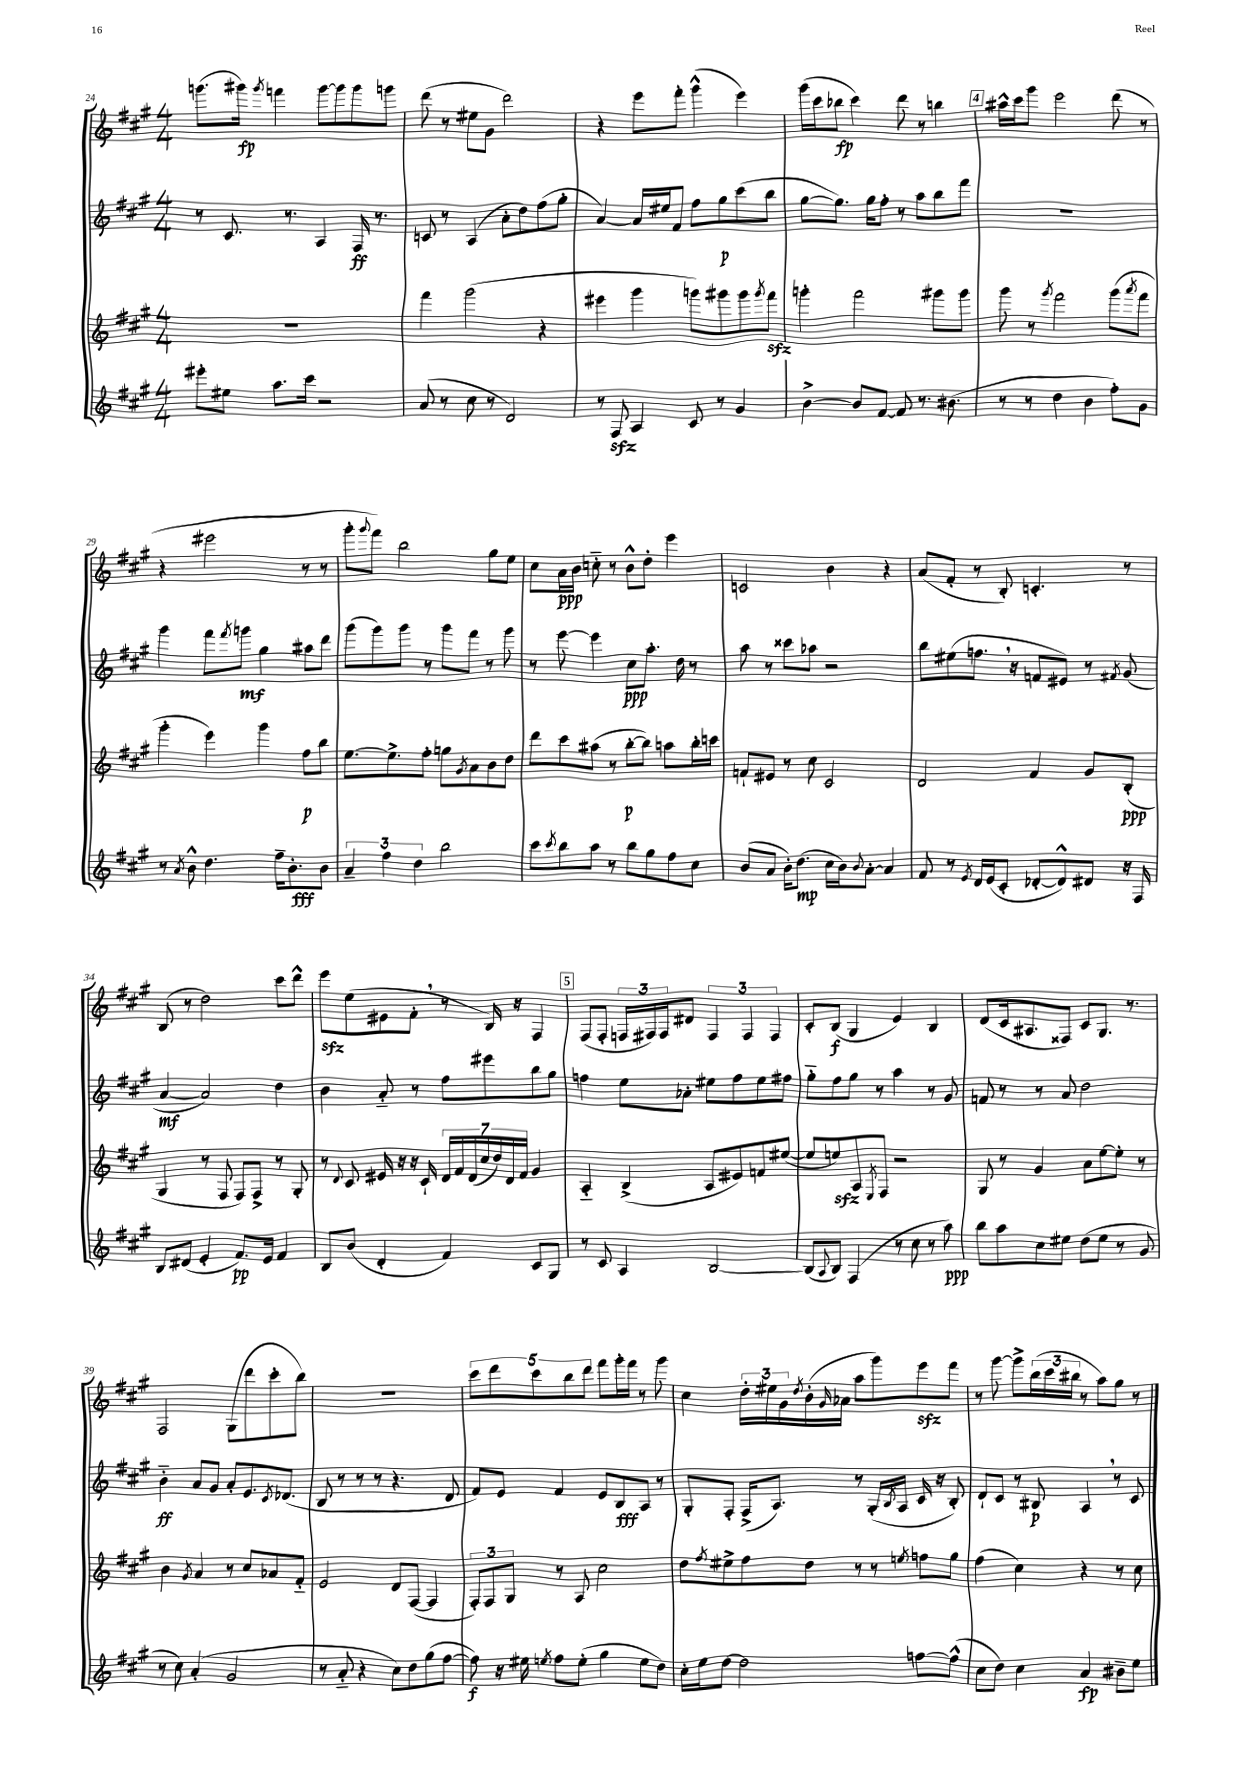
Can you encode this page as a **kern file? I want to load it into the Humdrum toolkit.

**kern	**kern	**kern	**kern
*staff4	*staff3	*staff2	*staff1
*clefG2	*clefG2	*clefG2	*clefG2
*k[f#c#g#]	*k[f#c#g#]	*k[f#c#g#]	*k[f#c#g#]
*M4/4	*M4/4	*M4/4	*M4/4
8eee#'	1r	8r	(8.ggg
8ee#	.	8.c#	.
.	.	.	16ggg#)
.	.	.	8qggg#
8.aa	.	.	4fff
.	.	8.r	.
16ccc#	.	.	.
2r	.	4A	[8ggg#
.	.	.	8ggg#]
.	.	16F#	8ggg#
.	.	8.r	.
.	.	.	8ggg
=	=	=	=
(8a	4fff#	8c	(8ddd
8r	.	8r	8r
8cc#	(2ggg#	(4A	8ee#
8r	.	.	8g#
2d)	.	8a'	2ddd)
.	.	8dd)	.
.	4r	(8ff#	.
.	.	8gg#'	.
=	=	=	=
8r	4eee#	[4a)	4r
8F#	.	.	.
4A	4ggg#	16a]	8eee
.	.	16ee#	.
.	.	8f#	8fff#'
8c#	8ggg)	8ff#	(4ggg#^^
8r	8ggg#	8gg#	.
4g#	8ggg#	(8ccc#	4eee)
.	8qggg#	.	.
.	8fff#	8bb	.
=	=	=	=
[4b^	4ggg'	[8gg#	(16ggg#
.	.	.	16ccc#
.	.	8.gg#])	8bb-
8b]	2fff#	.	4ccc#)
.	.	16gg#	.
[8f#	.	8ff#'	.
8f#]	.	8r	8ddd
8.r	.	8aa	8r
.	8ggg#	8bb	4bb
(8.b#	.	.	.
.	8ggg#	8fff#	.
=	=	=	=
8r	8ggg#	1r	16aa#^^
.	.	.	16ccc#
8r	8r	.	8ggg#
.	8qggg#	.	.
4dd	2fff#	.	2eee
4b	.	.	.
8ff#')	(8ggg#	.	(8ddd
.	8qaaa	.	.
8g#	8fff#	.	8r
=	=	=	=
8r	4ggg#'	4ggg#	4r
8qa	.	.	.
8b^^	.	.	.
4.dd	4eee)	8fff#	2eee#
.	.	8qfff#	.
.	.	8ggg	.
.	4ggg#	4gg#	.
16ff#~	.	.	.
8.b'	.	.	.
.	8ff#	8aa#	8r
8b	8bb	8ddd	8r
=	=	=	=
6a~	[8.ee	(8ggg#	8ggg#'
.	.	.	8qqggg#
.	.	8ggg#)	8fff#)
6ff#	.	.	.
.	8.ee^]	.	.
.	.	8ggg#	2bb
6dd	.	.	.
.	8ff#'	8r	.
2bb	8gg	8ggg#	.
.	8qg#	.	.
.	8a	8fff#	.
.	8b	8r	8gg#
.	8dd	8ggg#	8ee
=	=	=	=
8ccc#	8ddd	8r	8cc#
8qccc#	.	.	.
8bb	8ccc#	[8eee	16a
.	.	.	16b
8aa	(8aa#	4eee]	8cc'~
8r	8r	.	8r
8bb	[8bb'	8cc#	8b^^
8gg#	8bb])	8.aa'	8dd'
8ff#	8aa	.	4eee
.	.	16dd	.
8cc#	16bb'	8r	.
.	16ccc	.	.
=	=	=	=
(8b	8f`	8aa	2c
8a	8e#	8r	.
16b')	8r	8ccc##	.
(8.dd	.	.	.
.	8cc#	8aa-	.
16cc#	2c#	2r	4b
16b)	.	.	.
8qqb	.	.	.
[8a'	.	.	.
4a]	.	.	4r
=	=	=	=
8f#	2d	8bb	(8a
8r	.	(8ee#	8f#'
8qe	.	.	.
16d	.	8.ff	8r
(16e	.	.	.
8c#'	.	.	8B')
.	.	16r	.
[8d-'	4f#	8f	4.c'
8d-^^])	.	8e#)	.
8d#	8g#	8r	.
.	.	8qf#	.
16r	(8B'	(8g#	8r
16F#	.	.	.
=	=	=	=
8B	4G#	[4a	(8B
(8d#	.	.	8r
4e'	8r	2a])	2dd)
.	8F#	.	.
8.f#)	8F#)	.	.
.	8F#^	.	.
16e	.	.	.
4f#	8r	4dd	8ccc#
.	8G#'	.	8ddd^^
=	=	=	=
8B	8r	4b	8eee
.	8qqd	.	.
(8b	8c#	.	(8ee
4d'	16e#	8a'~	8e#
.	16r	.	.
.	16r	8r	8f#'
.	16c#`	.	.
4f#)	28d	8ff#	8r
.	28f#	.	.
.	(28d	.	.
.	28cc#	.	.
.	.	8eee#	16B)
.	28dd)	.	.
.	28d	.	.
.	.	.	16r
.	28f#	.	.
8c#	4g#	8bb	4F#
8G#	.	8gg#	.
=	=	=	=
8r	4A'~	4ff	(8F#
8c#	.	.	8F#'
4A	(4B^	8ee	24F
.	.	.	24F#)
.	.	.	24F#
.	.	8a-'	8d#
[2B	8A	8ee#	6F#
.	8e#)	8ff	.
.	.	.	6F#
.	8f	8ee#	.
.	.	.	6F#
.	([8ee#	8ff#	.
=	=	=	=
(8B]	8ee#]	8gg#'~	8c#'
8qqA	.	.	.
8B)	8ee)	8ff#	(8B
(4F#	8A	8gg#	4G#
.	8qE	.	.
.	8F#	8r	.
8r	2r	4aa	4e)
8cc#	.	.	.
8r	.	8r	4B
8aa)	.	8g#	.
=	=	=	=
8bb	8G#	8f	(8d
8aa	8r	8r	16c#
.	.	.	8.A#
8cc#	4g#	8r	.
8ee#	.	8a	8F##)
(8dd	8a	2dd	8c#
8ee#	[8ee	.	8.G#
8r	8ee']	.	.
.	.	.	8.r
8g#	8r	.	.
=	=	=	=
8r	4b	4b'~	2F#
8cc#)	.	.	.
.	8qg#	.	.
(4a'	4a	8a	.
.	.	8g#	.
2g#	8r	8a'	(8G#
.	8cc#	8.e	8ddd
.	8a-	.	8ccc#'
.	.	8qc#	.
.	.	(8.d-	.
.	8f#'~	.	8bb)
=	=	=	=
8r	2e	8B	1r
8a'~	.	8r	.
4r	.	8r	.
.	.	8r	.
8cc#)	8d	4.r	.
8dd	([8F#	.	.
(8gg#	4F#]	.	.
[8ff#	.	8d	.
=	=	=	=
8ff#])	12F#')	8f#)	10ccc#
.	12F#	.	.
.	.	.	10ddd
16r	.	8e	.
.	12G#	.	.
16ee#	.	.	.
.	.	.	10ccc#
8qee	.	.	.
8ff#	8r	4f#	.
.	.	.	10bb
(8ee'	8A	.	.
.	.	.	10ddd
4gg#	2cc#	8e	8fff#
.	.	8B	16ggg#'
.	.	.	16fff#
8ee	.	8A	8r
8dd)	.	8r	8ggg#
=	=	=	=
16cc#'	8dd	8G#'	4cc#
16ee	.	.	.
.	8qff#	.	.
[8dd	8ee#^	8F#'	.
2dd]	8ff#	(16F#^	24dd'
.	.	.	24ee#
.	.	8.A)	.
.	.	.	24g#
.	.	.	8qdd
.	8dd	.	(16b'
.	.	.	16qqg#
.	.	.	16a-
.	8r	8r	8aa
.	8r	(16G#'	8ggg#)
.	.	8qB	.
.	.	16A	.
.	8qee	.	.
[8ff	8ff	16c#	8eee
.	.	16r	.
(8ff^^]	8gg#	8B')	8fff#
=	=	=	=
8cc#	(4ff#	8d`	8r
8dd)	.	8c#	[8ggg#
4cc#	4cc#)	8r	8ggg#^]
.	.	8B#	(24bb
.	.	.	24ccc#
.	.	.	24bb#
4a	4r	4A	8r
.	.	.	8aa)
8b#~	8r	8r	8gg#
8ee	8cc#	8c#	8r
==	==	==	==
*-	*-	*-	*-
